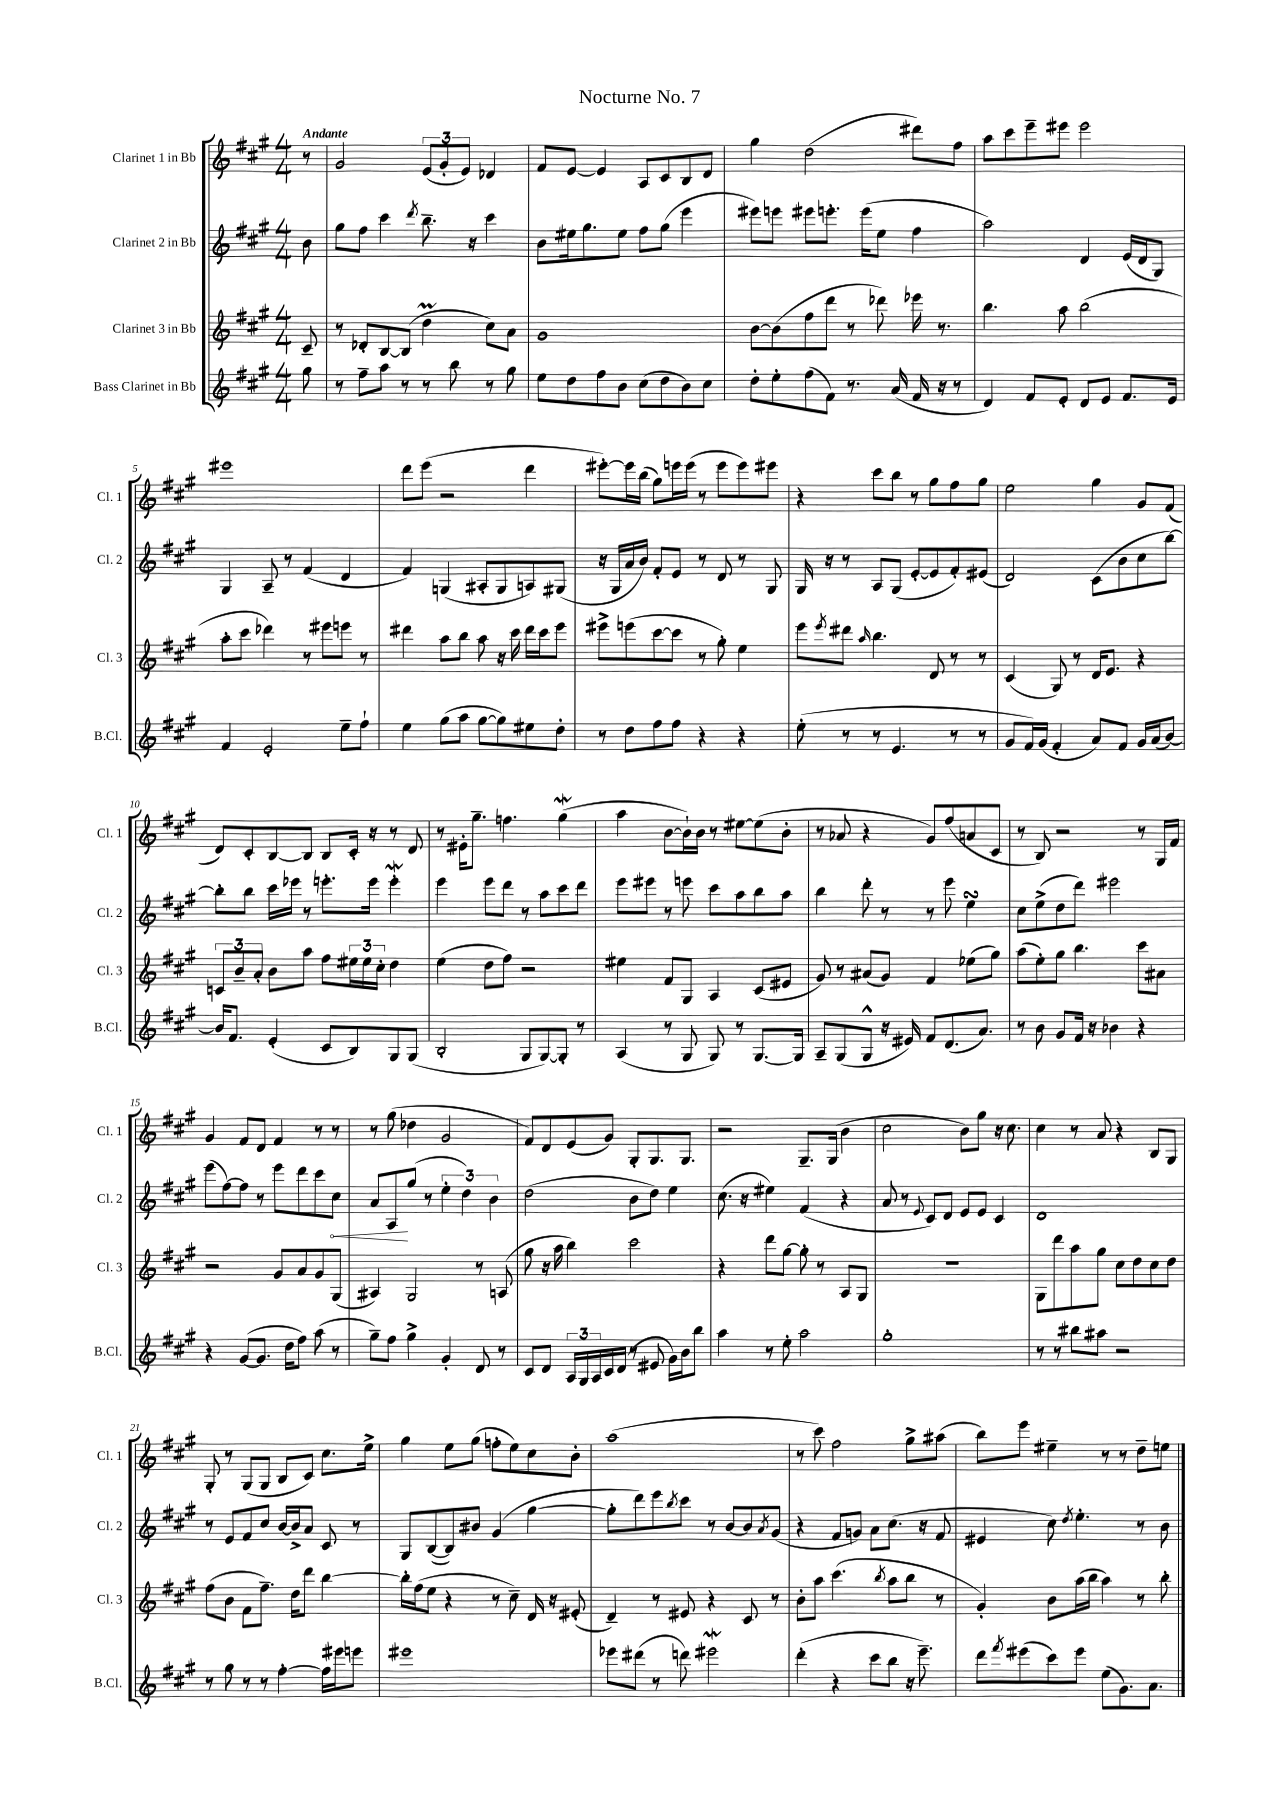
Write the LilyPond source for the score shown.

\header { title = "Nocturne No. 7" }
<<
\new StaffGroup <<
\new Staff = "s0" \with { instrumentName = "Clarinet 1 in Bb" shortInstrumentName = "Cl. 1" } {
    \clef treble \key a \major \numericTimeSignature \time 4/4 \partial 8 \tempo "Andante"
    r8 |
    gis'2 \tuplet 3/2 { e'8( gis'8-. e'8) } des'4 |
    fis'8 e'8~ e'4 a8 cis'8 b8 d'8 |
    gis''4 d''2( dis'''8) fis''8 |
    a''8 cis'''8 e'''8-- eis'''8 eis'''2 |
    eis'''1 |
    d'''8 e'''8( r2 d'''4 |
    eis'''8~-.) eis'''16 b''16( gis''8) e'''16 e'''16( r8 e'''8 e'''8) eis'''8 |
    r4 cis'''8 b''8 r8 gis''8 fis''8 gis''8 |
    e''2 gis''4 gis'8 fis'8( |
    d'8) cis'8-. b8~ b8 b8 cis'16-. r16 r8 d'8 |
    r8 eis'16-. gis''8.-- f''4. gis''4\mordent( |
    a''4 b'8~ b'16-!) b'16 r8 eis''8~ eis''8( b'8-. |
    r8 aes'8 r4 gis'8) fis''8( a'8 cis'8 |
    r8 b8) r2 r8 gis16 fis'16 |
    gis'4 fis'8 d'8 fis'4 r8 r8 |
    r8 gis''8( des''4 gis'2 |
    fis'8) d'8 e'8( gis'8) gis8-. gis8. gis8. |
    r2 gis8.-- gis16( b'4 |
    cis''2 b'8) gis''8 r16 cis''8. |
    cis''4 r8 a'8 r4 b8 gis8 |
    gis8-. r8 gis8( gis8 b8 cis'8) cis''8. e''16-> |
    gis''4 e''8 gis''8( f''8-. e''8) cis''8 b'8-. |
    a''1( |
    r8 cis'''8) fis''2 gis''8-> ais''8( |
    b''8) e'''8 eis''4-- r8 r8 d''8-- e''8 \bar "|." |
}
\new Staff = "s1" \with { instrumentName = "Clarinet 2 in Bb" shortInstrumentName = "Cl. 2" } {
    \clef treble \key a \major \numericTimeSignature \time 4/4 \partial 8
    b'8 |
    gis''8 fis''8 cis'''4 \acciaccatura { d'''8 } b''8.-- r16 cis'''4 |
    b'8 eis''16 gis''8. eis''8 fis''8 gis''8( e'''4 |
    eis'''8) e'''8 eis'''8 e'''8.-. e'''16( e''8 fis''4 |
    a''2) d'4 e'16( d'16 gis8) |
    gis4 a8-- r8 fis'4( d'4 |
    fis'4) g4( ais8-. g8 a8) gis8( |
    r16 gis16 a'16 b'16) fis'8-. e'8 r8 d'8 r8 gis8 |
    gis16 r16 r8 a8 gis8( e'8~-. e'8 fis'8-.) eis'8( |
    d'2) cis'8( b'8 cis''8 b''8~) |
    b''8-. b''8 cis'''16 ees'''16 r8 e'''8.-. e'''16 e'''4-.\mordent |
    e'''4 e'''8 d'''8 r8 a''8 cis'''8 d'''8 |
    e'''8 eis'''8 r8 e'''8 cis'''8 a''8 b''8 a''8 |
    b''4 d'''8-. r8 r8 e'''8 e''4\turn |
    cis''8 e''8->( d''8 d'''8) eis'''2 |
    e'''8( fis''8~) fis''8 r8 e'''8 d'''8 cis'''8 \once \override Hairpin.circled-tip = ##t cis''8\< |
    a'8 a8\! gis''8( r8 \tuplet 3/2 { e''4-. d''4) b'4 } |
    d''2( b'8 d''8) e''4 |
    cis''8.( r16 eis''4) fis'4( r4 |
    a'8 r8 \appoggiatura { e'8 } cis'8) d'8 e'8 e'8 cis'4 |
    d'1 |
    r8 e'8 fis'8 cis''8 b'16~ b'16-> a'8 cis'8 r8 |
    gis8 b8~( b8) bis'8 gis'4( gis''4~ |
    gis''8-. d'''8) e'''8 \acciaccatura { b''8 } cis'''8 r8 b'8~ b'8 \acciaccatura { a'8 } gis'8( |
    r4 fis'8 g'8) a'8 cis''8.( r16 fis'8 |
    eis'4 cis''8) \acciaccatura { d''8 } e''4.-. r8 b'8 \bar "|." |
}
\new Staff = "s2" \with { instrumentName = "Clarinet 3 in Bb" shortInstrumentName = "Cl. 3" } {
    \clef treble \key a \major \numericTimeSignature \time 4/4 \partial 8
    cis'8-- |
    r8 des'8-. b8~ b8( d''4\prall cis''8) a'8 |
    gis'1 |
    b'8~ b'8( fis''8 d'''8 r8 des'''8) ees'''16 r8. |
    b''4. a''8 b''2( |
    a''8-. cis'''8 des'''4) r8 eis'''8 e'''8 r8 |
    dis'''4 a''8 b''8 a''8 r16 cis'''16 dis'''16 cis'''16 e'''8 |
    eis'''8-> e'''8( cis'''8~ cis'''8 r8 gis''8-.) e''4 |
    e'''8 \acciaccatura { e'''8 } dis'''8 \grace { a''16 } b''4. d'8 r8 r8 |
    cis'4( gis8) r8 d'16 e'8. r4 |
    \tuplet 3/2 { c'8 b'8-- a'8-. } b'8 a''8 fis''8 \tuplet 3/2 { eis''16 eis''16 cis''16-. } d''4 |
    e''4( d''8 fis''8) r2 |
    eis''4 fis'8 gis8 a4 cis'8( eis'8 |
    gis'8) r8 ais'8( gis'8) fis'4 ees''8( gis''8) |
    a''8( e''8-.) gis''8 b''4. cis'''8 ais'8 |
    r2 gis'8 a'8 gis'8 gis8( |
    ais4) gis2 r8 a8( |
    gis''8 r16 a''16 b''4) cis'''2 |
    r4 d'''8 gis''8~ gis''8-. r8 a8 gis8 |
    R1 |
    gis8 d'''8 a''8 gis''8 cis''8 d''8 cis''8 d''8 |
    fis''8( b'8 fis'8 fis''8.--) d''16 d'''8 b''4~ |
    b''16-. fis''16( e''8 r4 r8 cis''8--) d'16 r16 eis'8-.( |
    d'4--) r8 eis'8 r4 cis'8 r8 |
    b'8-. a''8 cis'''4.( \acciaccatura { b''8 } a''8 b''8 r8 |
    gis'4-.) b'8 a''16( b''16 a''4) r8 b''8-. \bar "|." |
}
\new Staff = "s3" \with { instrumentName = "Bass Clarinet in Bb" shortInstrumentName = "B.Cl." } {
    \clef treble \key a \major \numericTimeSignature \time 4/4 \partial 8
    gis''8 |
    r8 fis''8-- a''8 r8 r8 b''8 r8 gis''8 |
    e''8 d''8 fis''8 b'8 cis''8( d''8 b'8) cis''8 |
    d''8-. e''8-. fis''8( fis'8) r8. a'16( fis'16 r16 r8 |
    d'4) fis'8 e'8-. d'8 e'8 fis'8. e'16 |
    fis'4 e'2-. e''8-- fis''8-! |
    e''4 gis''8( a''8 gis''8~ gis''8) eis''8 d''8-. |
    r8 d''8 fis''8 fis''8 r4 r4 |
    e''8-.( r8 r8 e'4. r8 r8 |
    gis'8 fis'16) gis'16( fis'4-. a'8) fis'8 gis'16 a'16( b'8~) |
    b'16 fis'8. e'4-.( cis'8 b8) gis8 gis8( |
    b2-. gis8 gis8~) gis8-. r8 |
    a4( r8 gis8 gis8) r8 gis8.~ gis16 |
    a8-- gis8( gis8-^ r16 eis'16) fis'8 d'8.( a'8.) |
    r8 b'8 gis'8 fis'16 r16 bes'4 r4 |
    r4 gis'8~( gis'8. d''16 fis''8) a''8( r8 |
    gis''8--) fis''8 gis''4-> gis'4-. d'8 r8 |
    cis'8 d'8 \tuplet 3/2 { a16 gis16 a16 } cis'16 d'16( r8 eis'8 gis'16) b'16 b''8 |
    a''4 r8 e''8-. a''2 |
    gis''1-. |
    r8 r8 bis''8 ais''8 r2 |
    r8 gis''8 r8 r8 fis''4~-. fis''16 eis'''16 e'''8 |
    eis'''1 |
    ees'''8 dis'''8( r8 d'''8) eis'''2\mordent |
    d'''4-.( r4 cis'''8 b''8 r16 e'''8.--) |
    d'''8 \acciaccatura { fis'''8 } eis'''8( cis'''8) eis'''8 e''8( gis'8.) a'8. \bar "|." |
}
>>
>>
